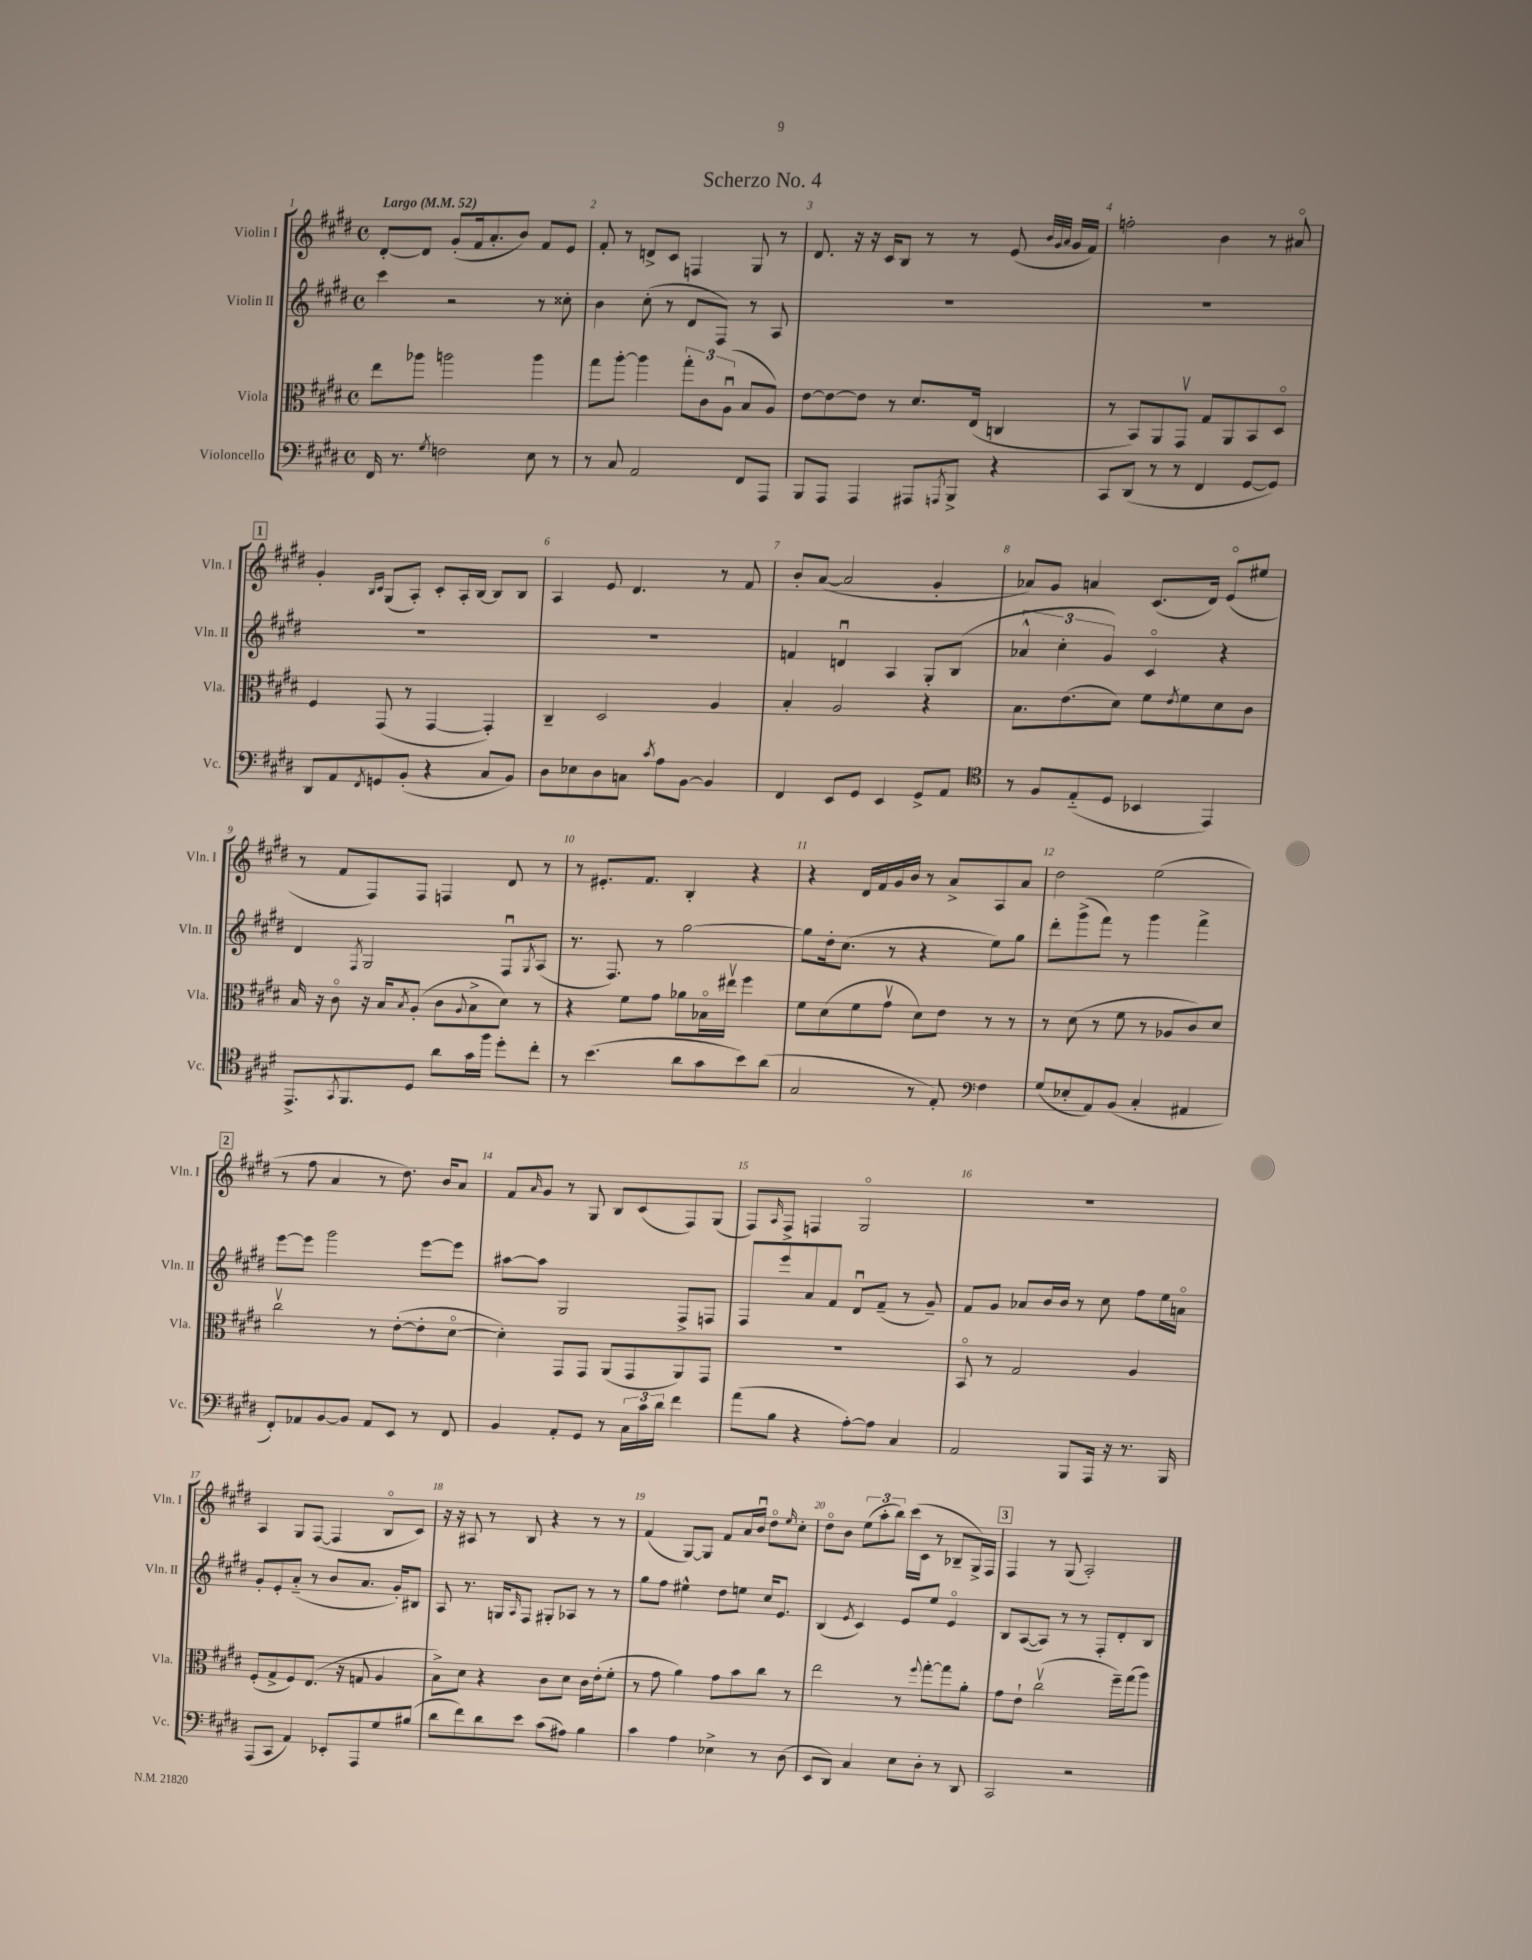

**kern	**kern	**kern	**kern
*part4	*part3	*part2	*part1
*staff4	*staff3	*staff2	*staff1
*I"Violoncello	*I"Viola	*I"Violin II	*I"Violin I
*I'Vc.	*I'Vla.	*I'Vln. II	*I'Vln. I
*clefF4	*clefC3	*clefG2	*clefG2
*k[f#c#g#d#]	*k[f#c#g#d#]	*k[f#c#g#d#]	*k[f#c#g#d#]
*M4/4	*M4/4	*M4/4	*M4/4
*met(c)	*met(c)	*met(c)	*met(c)
*MM52	*MM52	*MM52	*MM52
=1	=1	=1	=1
!	!	!	!LO:TX:a:B:t=Largo
16FF#/	8ee\L	4ccc#\	[8d#'/L
8.r	.	.	.
.	8aa-X\J	.	8d#/J]
8qG#/	.	.	.
2Fn\	2aan\	2r	(8g#'/L
.	.	.	16f#/k
.	.	.	8.a'/
.	.	.	8b/J)
8E\	4aa\	8r	8f#/L
8r	.	8cc##X'\	8e/J
=2	=2	=2	=2
8r	8gg#\L	4b\	8f#'/
8C#/	[8aa'\J	.	8r
2AA/	4aa\]	(8cc#'\	8dn^/L
.	.	8r	8c#/J
.	12gg#'\L	8d#/L	4Fn/
.	12c#\	.	.
.	.	8F#/J)	.
.	(12Au\J	.	.
8FF#/L	8B/L	8r	8G#/
8AAA/J	8A/J)	8A/	8r
=3	=3	=3	=3
8BBB/L	[8e\L	1r	8.d#/
8AAA/J	8e\_	.	.
.	.	.	16r
4AAA/	8e\J]	.	16r
.	.	.	16c#/KL
.	8r	.	8B/J
8AAA#X/L	8.d#/L	.	8r
8qAAAn/	.	.	.
8BBB^/J	.	.	8r
.	(16E/Jk	.	.
4r	4Cn/	.	(8e/
.	.	.	32qqb/LLL
.	.	.	32qqg#/
.	.	.	32qqa/JJJ
.	.	.	16g#/LL
.	.	.	16f#/JJ)
=4	=4	=4	=4
8CC#/L	8r	1r	2ffn'\
(8DD#/J	8BB/L)	.	.
8r	8AA/	.	.
8r	8GG#v/J	.	.
4FF#/	8G#/L	.	4b\
.	8AA/	.	.
[8GG#/L	8BB/	.	8r
8GG#/J])	8D#/J	.	8a#X/
!!LO:LB:g=z
!!LO:REH:place=s1:t=1
=5	=5	=5	=5
8DD#/L	4F#/	1r	4g#'/
8AA/	.	.	.
.	.	.	16qqB/LL
8qFF#/	.	.	16qqc#/JJ
8GGn/	(8GG#/	.	(8G#/L
(8BB'/J	8r	.	8A'/J)
4r	[4GG#/	.	8c#'/L
.	.	.	16A'/L
.	.	.	[16B/JJ
8C#/L	4GG#'/])	.	8B/L]
8BB/J)	.	.	8B/J
=6	=6	=6	=6
8D#\L	4C#~/	1r	4A/
8E-X\	.	.	.
8D#\	2D#/	.	8e/
8Cn\J	.	.	4.d#/
8qc#/	.	.	.
8A\L	.	.	.
[8BB\J	.	.	.
4BB/]	4A/	.	8r
.	.	.	8f#/
=7	=7	=7	=7
4FF#/	4B'/	4fn/	8b'/L
.	.	.	([8a/J
8EE/L	2A/	4dnu/	2a/]
8GG#/J	.	.	.
4EE/	.	4A/	.
8GG#^/L	4r	8G#'/L	4g#'/
8AA/J	.	(8B/J	.
=8	=8	=8	=8
*clefC4	*	*	*
8r	8.B\L	6a-X^^/	8a-X/L)
8F#/L	.	.	8g#/J
.	.	6cc#'\	.
.	(8.e\	.	.
(8E/	.	.	4an/
.	.	6g#/)	.
8D#/J	8d#\J)	.	.
4BB-X/	8f#\L	4c#/	(8.c#/L
.	8qe/	.	.
.	8f#\	.	.
.	.	.	16d#/Jk)
4EE/)	8d#\	4r	(8e/L
.	8c#\J	.	8ee#X/J
!!LO:LB:g=z
=9	=9	=9	=9
8.EE^/L	16B/	4d#/	8r
.	16r	.	.
.	8c#\	.	8f#/L
8qGG#/	.	.	.
8.FF#/	.	.	.
.	.	8qF#/	.
.	16r	2G#/	8F#/)
.	16B/KL	.	.
.	8qB/	.	.
8D#/J	(8A'/J	.	8F#/J
8a\L	8c#\L	.	4Fn/
.	8qqA/	.	.
16g#\L	8B^\	.	.
16ff#\JJ	.	.	.
8dd#'\L	8d#\J)	8F#u/L	8d#/
.	.	8qG#/	.
8cc#'\J	8r	(8A/J	8r
=10	=10	=10	=10
8r	4r	8.r	8r
(4.b\	.	.	8.e#X'/L
.	.	8.F#/)	.
.	8f#\L	.	.
.	.	.	8.f#/J
.	8g#\J	8r	.
8a\L	8a-X\L	[2gg#\	4B'/
8g#\	16B-X\L	.	.
.	16ee#Xv\JJ	.	.
8b\)	4ff#\	.	4r
(8a\J	.	.	.
=11	=11	=11	=11
2G#/	8f#\L	8gg#\L]	4r
.	(8d#\	16dd#'\k	.
.	.	(8.cc#\J	.
.	8f#\	.	16d#/LL
.	.	.	16f#/
.	8g#v\J	8r	16g#/
.	.	.	16b/JJ
8r	8d#\L)	4r	8r
8E'/)	8e\J	.	8a^/L
*clefF4	*	*	*
4F#\	8r	8ee\L)	8A/
.	8r	8gg#\J	8a/J
=12	=12	=12	=12
(8G#/L	8r	8ddd#'\L	2dd#\
8E-X'/	(8d#\	(8ggg#^\	.
8AA/)	8r	8fff#\J)	.
(8BB/J	8f#\	8r	.
4C#'/	8r	4ggg#\	(2ee\
.	8A-X/L	.	.
4AA#X/	8c#/)	4fff#^\	.
.	8d#/J	.	.
!!LO:LB:g=z
!!LO:REH:place=s1:t=2
=13	=13	=13	=13
8FF#'/L)	2cc#v\	[8eee\L	8r
8AA-X/	.	8eee\J]	8ff#\
[8BB/	.	2ggg#\	4a/
8BB/J]	.	.	.
8AA-/L	8r	.	8r
8EE/J	([8e'\L	.	8.dd#\)
8r	8e'\]	[8eee\L	.
.	.	.	16b/KL
8FF#/	[8d#\J	8eee\J]	8a/J
=14	=14	=14	=14
4BB/	4d#'\])	[8aa#X\L	8f#/L
.	.	.	16qqa/
.	.	8aa#\J]	8g#/J
8AA'/L	8GG#/L	2G#/	8r
8GG#/J	8GG#/J	.	8G#/
8r	(8AA/L	.	8B/L
24C#\LL	8GG#/	.	(8c#/
24c#\	.	.	.
24d#\JJ	.	.	.
4f#\	8AA/)	8F#^/L	8F#/)
.	8GG#/J	8Fn/J	(8G#/J
=15	=15	=15	=15
(8a\L	1r	8F#/L	8F#/L)
.	.	.	16qqA/
8B\J	.	8eee/	8F#^/J
4r	.	8a/	4Fn/
.	.	8f#/J	.
[8A'\L)	.	8d#u/L	2G#/
8A\J]	.	(8f#~/J	.
4C#/	.	8r	.
.	.	8g#~/)	.
=16	=16	=16	=16
2AA/	8BB/	8f#/L	1r
.	8r	8g#/J	.
.	2G#/	8a-X/L	.
.	.	16b/L	.
.	.	16b/JJ	.
8BBB/L	.	8r	.
16AAA/Jk	.	8cc#\	.
16r	.	.	.
8.r	4A/	8ff#\L	.
.	.	16ee\L	.
16BBB/	.	16an\JJ	.
!!LO:LB:g=z
=17	=17	=17	=17
(8AAA/L	(8F#'/L	8g#'/L	4A/
8CC#/J	8G#^/	8e'/	.
4AA/)	8F#/)	(8a/J	8G#/L
.	(8.E/J	8r	([8F#/J
8EE-X'/L	.	8b/L	4F#/]
.	16r	.	.
8AAA/	8Gn/	8.a/J	.
8G#/	4A/	.	8B/L
.	.	16g#'/KL)	.
(8B#X/J	.	8B#X/J	8c#/J)
=18	=18	=18	=18
8d#\L	8B^\L)	8A/	16r
.	.	.	16r
8f#\)	8d#\J	8.r	8A#X/
8d#\	4r	.	8r
.	.	16Gn/KL	.
.	.	16qqA/	.
8e\J	.	8F#/J	8B/
(8c#\L	8c#\L	8G#X'/L	4r
8A#X\J)	8d#\J	8A-X/J	.
4B\	16c#\LL	8r	8r
.	(16e'\J	.	.
.	8f#'\J	8r	8r
=19	=19	=19	=19
4c#\	8r	8gg#\L	(4f#/
.	8g#\	8ff#\J	.
4A\	4a\)	4ee#X^^\	[8G#/L)
.	.	.	8G#/J]
4E-X^\	8g#\L	8dd#\L	8f#/L
.	8b\	8een\J	16a/L
.	.	.	16bu/JJ
8r	8cc#\J	16cc#/KL	8dd#\L
.	.	8.e/J	.
.	.	.	16qqee/
(8D#\	8r	.	8cc#'\J
=20	=20	=20	=20
8EE/L	2ee\	(4B/	8dd#\L
8DD#/J)	.	.	8b\J
.	.	8qe/	.
4C#/	.	4c#/)	(12ee\L
.	.	.	12aa'\
.	.	.	12bb\J)
8E\L	8r	8e/L	(16ccc#\LL
.	.	.	16c#\JJ
.	8qqff#/	.	.
8D#'\J	[8gg#'\L	8ee/J	8r
8r	8gg#\]	4e/	8B-X~/L
8DD#/	8a'\J	.	16G#^/L)
.	.	.	16F#/JJ
!!LO:REH:place=s1:t=3
=21	=21	=21	=21
2CC#/	8g#\L	8B/L	4F#/
.	8e`\J	([8A/	.
.	(2cc#v\	8A/J])	8r
.	.	8r	(8G#/
2r	.	8r	2A'/)
.	.	8F#'/L	.
.	16ff#~\LL)	8d#'/	.
.	(16gg#\J	.	.
.	8aa\J)	8B/J	.
==	==	==	==
*-	*-	*-	*-
